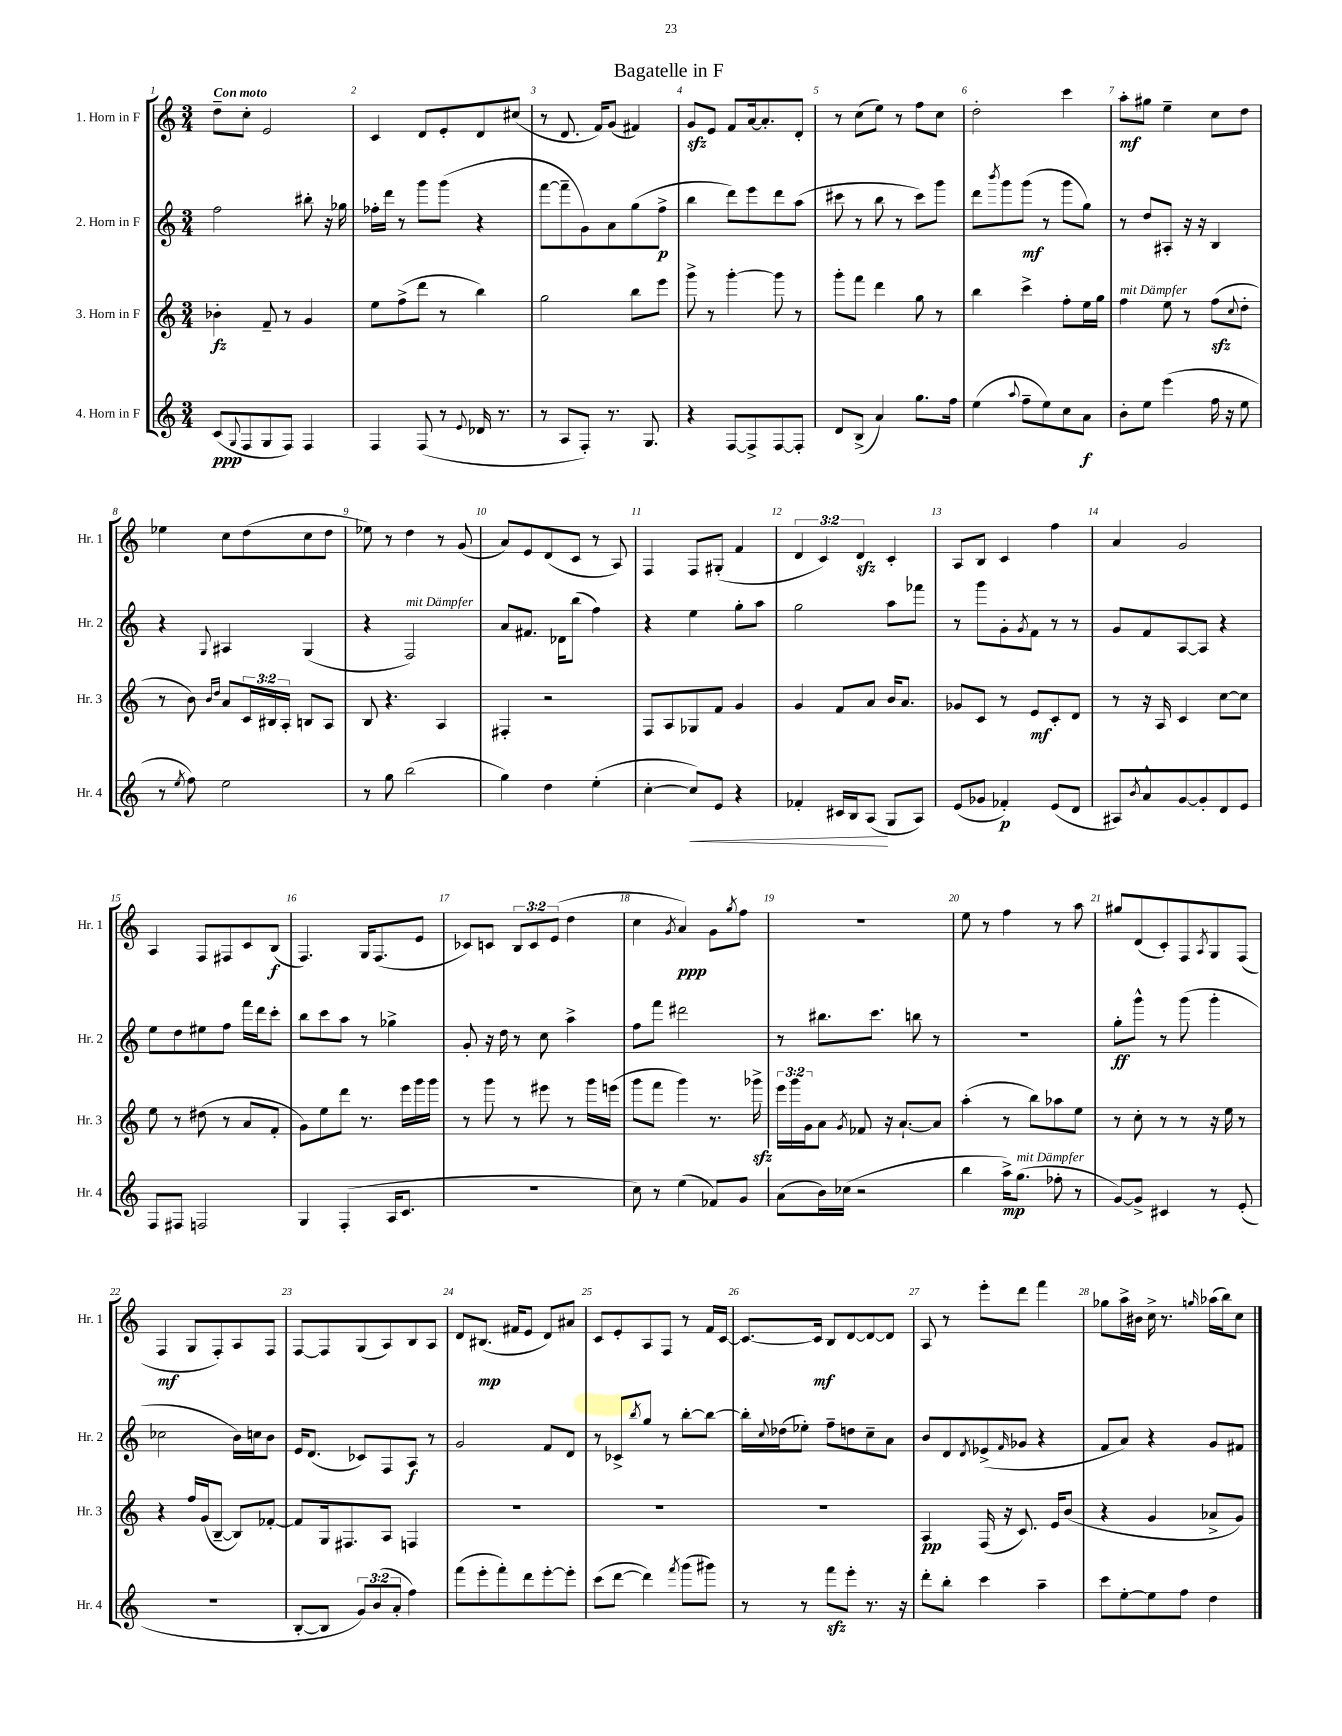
\header { title = "Bagatelle in F" }
<<
\new StaffGroup <<
\new Staff = "s0" \with { instrumentName = "1. Horn in F" shortInstrumentName = "Hr. 1" } {
    \clef treble \key c \major \numericTimeSignature \time 3/4 \override Staff.TupletNumber.text = #tuplet-number::calc-fraction-text \tempo "Con moto"
    d''8-- c''8-. e'2 |
    c'4 d'8 e'8-. d'8 cis''8( |
    r8 d'8. f'16) g'8( fis'4) |
    g'8\sfz e'8 f'8 a'16~ a'8.-. d'8-. |
    r8 c''8( e''8) r8 f''8 c''8 |
    d''2-. c'''4 |
    a''8-.\mf gis''8 e''4-- c''8 d''8 |
    ees''4 c''8 d''8( c''8 d''8 |
    ees''8) r8 d''4 r8 g'8( |
    a'8) e'8 d'8( c'8 r8 a8) |
    f4 f8 gis8-.( f'4 |
    \tuplet 3/2 { d'4 c'4) d'4\sfz } c'4-. |
    a8 b8 c'4 f''4 |
    a'4 g'2 |
    a4 f8 fis8 c'8 b8\f( |
    f4.) g16 f8.( e'8 |
    ces'8) c'8 \tuplet 3/2 { b8 c'8 e'8( } d''4 |
    c''4 \acciaccatura { g'8 } a'4\ppp) g'8 \acciaccatura { g''8 } f''8 |
    R2. |
    e''8 r8 f''4 r8 a''8 |
    gis''8 d'8( c'8-.) f8 \acciaccatura { a8 } g8 f8( |
    f4\mf g8 f8-.) a8 f8 |
    f8~ f8 g8( a8) b8 a8 |
    d'8 bis8.\mp( fis'16 e'8 d'8) ais'8 |
    c'8 e'8-. a8 f8 r8 f'16 c'16~ |
    c'8.~ c'16\mf b8 d'8~ d'8~ d'8 |
    a8 r8 e'''8-. d'''8 f'''4 |
    ges''8 a''16-> bis'16 c''16-> r8. \grace { g''16 } aes''16( b''16) c''8 \bar "|." |
}
\new Staff = "s1" \with { instrumentName = "2. Horn in F" shortInstrumentName = "Hr. 2" } {
    \clef treble \key c \major \numericTimeSignature \time 3/4
    f''2 bis''8-. r16 ges''16 |
    fes''16-. d'''16 r8 g'''8 g'''8( r4 |
    f'''8~ f'''8-- g'8) a'8 g''8( f''8->\p |
    b''4 d'''8) e'''8 d'''8 a''8( |
    cis'''8 r8 b''8 r8 cis'''8) g'''8 |
    d'''8 \acciaccatura { b'''8 } g'''8 g'''8\mf( r8 g'''8 g''8) |
    r8 d''8 ais8-. r16 r16 b4 |
    r4 \appoggiatura { g8 } ais4 g4( |
    r4 f2^\markup { \italic "mit Dämpfer" }) |
    a'8 fis'8. des'16 b''8( f''4) |
    r4 e''4 g''8-. a''8 |
    g''2 a''8 fes'''8 |
    r8 g'''8 g'8-. \acciaccatura { g'8 } f'8 r8 r8 |
    g'8 f'8 a8~ a8 r4 |
    e''8 d''8 eis''8 f''8 f'''16 d'''16 c'''8-. |
    b''8 c'''8 a''8 r8 ges''4-> |
    g'8-. r16 d''16 r8 c''8 a''4-> |
    f''8 f'''8 dis'''2 |
    r8 bis''8. c'''8. b''8 r8 |
    R2. |
    g''8-.\ff g'''8-^ r8 g'''8( g'''4-. |
    ces''2 b'16) c''16 b'8 |
    e'16 d'8.( ces'8) f8 a8\f r8 |
    g'2 f'8 d'8 |
    r8 ces'8-> \acciaccatura { b''8 } g''8 r8 b''8~-. b''8~ |
    b''16-. \appoggiatura { c''8 } des''16( ees''8-.) f''8-- d''8 c''8-- a'8 |
    b'8 d'8 \acciaccatura { d'8 } ees'8->( \grace { f'16 } ges'8 r4 |
    f'8 a'8) r4 g'8 fis'8 \bar "|." |
}
\new Staff = "s2" \with { instrumentName = "3. Horn in F" shortInstrumentName = "Hr. 3" } {
    \clef treble \key c \major \numericTimeSignature \time 3/4 \override Staff.TupletNumber.text = #tuplet-number::calc-fraction-text
    bes'4-.\fz f'8-- r8 g'4 |
    e''8 f''8->( d'''8 r8 b''4) |
    g''2 b''8 e'''8 |
    g'''8-> r8 g'''4~-. g'''8 r8 |
    g'''8-. f'''8 d'''4 g''8 r8 |
    b''4 c'''4-> f''8-. e''16 g''16 |
    f''4^\markup { \italic "mit Dämpfer" } e''8 r8 f''8\sfz( \appoggiatura { c''8 } d''8-. |
    r8 b'8) \grace { b'16 d''16 } a'8 \tuplet 3/2 { c'16 bis16 a16-. } b8 a8 |
    b8 r4. a4 |
    fis4-. r2 |
    f8 a8 ges8 f'8 g'4 |
    g'4 f'8 a'8 b'16 a'8. |
    ges'8 c'8 r8 e'8\mf c'8-. d'8 |
    r8 r16 a16 c'4 c''8~ c''8 |
    e''8 r8 dis''8( r8 a'8 f'8-. |
    g'8) e''8 d'''8 r8. e'''16 g'''16 g'''16 |
    r8 g'''8 r8 eis'''8 r8 g'''16 e'''16( |
    g'''8 f'''8 g'''4) r8. ges'''16->\sfz |
    \tuplet 3/2 { e'''16 g'''16 g'16 } a'8 \acciaccatura { g'8 } fes'8 r16 a'8.~-! a'8 |
    a''4-.( r8 b''8) aes''8 e''8 |
    r8 c''8-. r8 r8 r16 e''16 r8 |
    r4 f''16 g'16( b8~-- b8) fes'8~-. |
    fes'8 g16 fis8. a8 f4 |
    R2. |
    R2. |
    R2. |
    a4\pp f16( r16 c'8.) e'16 b'8( |
    r4 g'4 aes'8-> g'8) \bar "|." |
}
\new Staff = "s3" \with { instrumentName = "4. Horn in F" shortInstrumentName = "Hr. 4" } {
    \clef treble \key c \major \numericTimeSignature \time 3/4 \override Staff.TupletNumber.text = #tuplet-number::calc-fraction-text
    c'8\ppp( \appoggiatura { g8 } f8 g8 f8) f4 |
    f4 f8( r8 \appoggiatura { e'8 } des'16 r8. |
    r8 a8 f8-.) r8. g8. |
    r4 f8~ f8-> f8~ f8-. |
    d'8 b8->( a'4) g''8. f''16 |
    e''4( \appoggiatura { a''8 } f''8-- e''8) c''8 a'8\f |
    b'8-. e''8 e'''4( f''16 r16 e''8 |
    r8 \acciaccatura { e''8 } f''8) e''2 |
    r8 g''8 b''2( |
    g''4) d''4 e''4-.( |
    c''4~-. c''8\<) e'8 r4 |
    fes'4-. cis'16 b16 a8\!( g8 a8) |
    e'8( ges'8 fes'4-.\p) e'8( d'8 |
    ais8) \acciaccatura { b'8 } a'8-^ g'8~ g'8-. d'8 e'8 |
    f8 fis8 f2 |
    g4 f4-.( a16 c'8. |
    r2. |
    c''8) r8 e''4( fes'8) g'8 |
    a'8( b'16) ces''16( r2 |
    b''4 a''16->\mp) g''8.^\markup { \italic "mit Dämpfer" }( fes''8-. r8 |
    g'8~) g'8-> cis'4 r8 e'8-.( |
    R2. |
    b8~-. b8 \tuplet 3/2 { g'8) b'8( a'8-. } f''4) |
    f'''8( e'''8-. f'''8-.) d'''8 e'''8~-. e'''8-. |
    c'''8( d'''8~ d'''4) \acciaccatura { f'''8 } g'''8( gis'''8) |
    r8 r8 f'''8\sfz e'''8-. r8. r16 |
    d'''8-. b''8-. c'''4 a''4-- |
    c'''8 e''8~-. e''8 f''8 d''4 \bar "|." |
}
>>
>>
\layout { \context { \Score \override BarNumber.break-visibility = ##(#f #t #t) barNumberVisibility = #all-bar-numbers-visible } }
